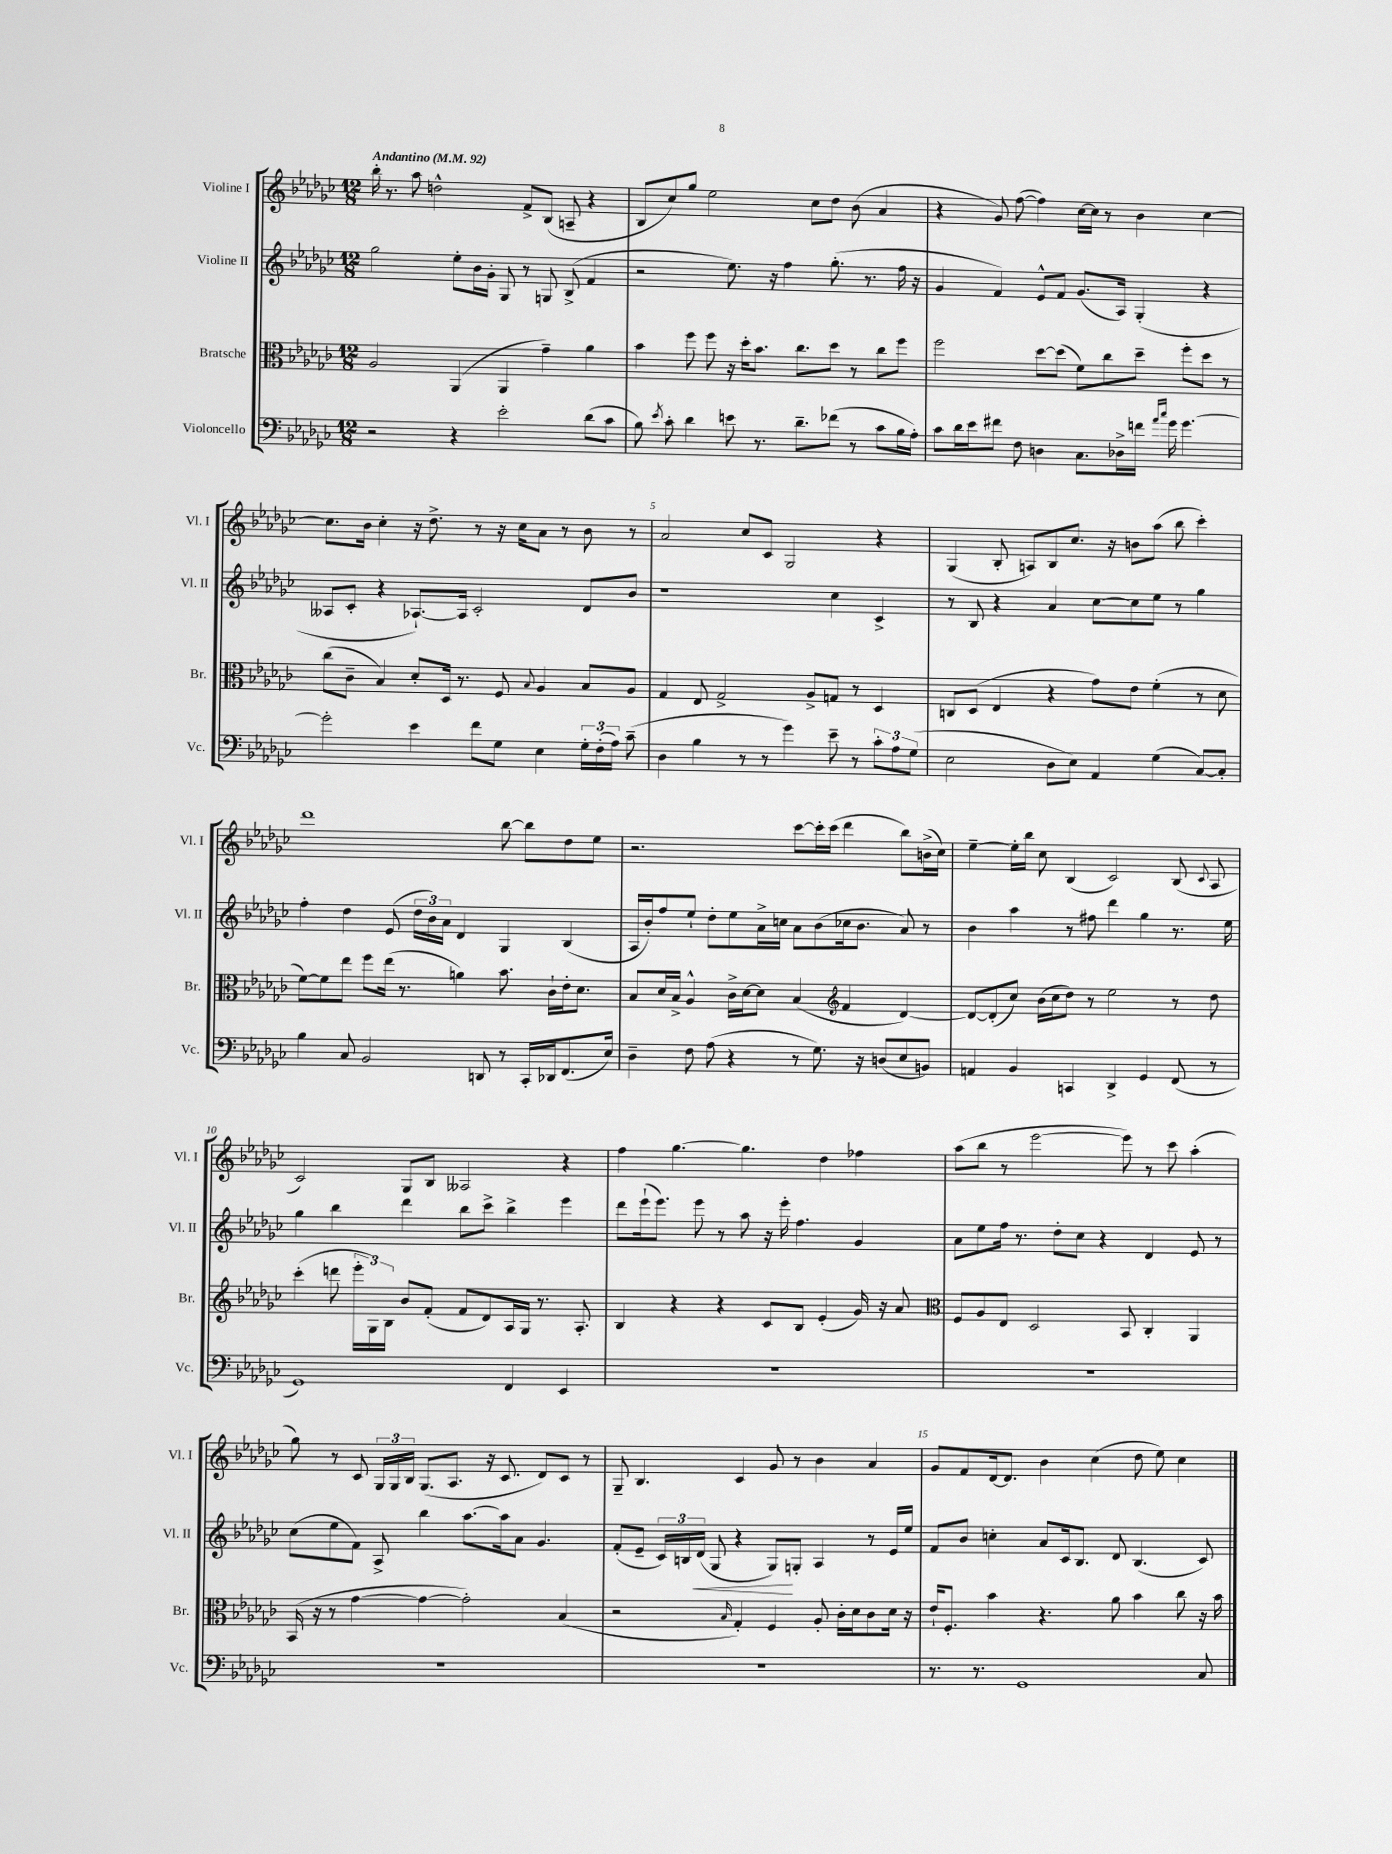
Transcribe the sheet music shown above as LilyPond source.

<<
\new StaffGroup <<
\new Staff = "s0" \with { instrumentName = "Violine I" shortInstrumentName = "Vl. I" } {
    \clef treble \key ges \major \numericTimeSignature \time 12/8 \tempo "Andantino" 4 = 92
    \autoBeamOff bes''16-. r8. aes''8 d''2-^ f'8[-> bes8]( a8-- r4 |
    bes8[ ces''8) ges''8] ees''2 ces''8[ des''8] bes'8( aes'4 |
    r4 ges'8) f''8~( f''4) ces''16[~ ces''16] r8 bes'4 ces''4~ |
    ces''8.[ bes'16] ces''4-. r16 des''8.-> r8 r16 ces''16[ aes'8] r8 bes'8 r8 |
    aes'2 ces''8[ ces'8] ges2 r4 |
    ges4( bes8-. a8[) bes8 ces''8.] r16 b'8[ aes''8]( bes''8 ces'''4-.) |
    des'''1 bes''8~ bes''8[ des''8 ees''8] |
    r2. ces'''8[~ ces'''16-. ces'''16]( des'''4 bes''8[) b'16->( ces''16]) |
    ees''4~-- ees''16[-. bes''16] ces''8 bes4( ces'2) bes8( \appoggiatura { ces'8 } aes8 |
    ces'2) ges8[ bes8] aeses2 r4 |
    f''4 ges''4.~ ges''4. des''4 fes''4 |
    aes''8[( bes''8] r8 ees'''2~ ees'''8) r8 ces'''8 aes''4-.( |
    ges''8) r8 ces'8 \tuplet 3/2 { ges16[ ges16 bes16] } ges8.[( aes8.] r16 ces'8. des'8[) ces'8] r8 |
    ges8-- bes4. ces'4 ges'8 r8 bes'4 aes'4 |
    ges'8[ f'8 des'16~ des'8.] bes'4 ces''4( des''8 ees''8) ces''4 \bar "|." |
}
\new Staff = "s1" \with { instrumentName = "Violine II" shortInstrumentName = "Vl. II" } {
    \clef treble \key ges \major \numericTimeSignature \time 12/8
    \autoBeamOff ges''2 ees''8[-. bes'16 ges'16]-. ges8 r8 g8 bes8->( f'4 |
    r2 ees''8.) r16 f''4 ges''8.-.( r8. f''16 r16 |
    ges'4 f'4) ees'8[-^ f'8] ges'8.[( aes16]) ges4-.( r4 |
    aeses8[ ces'8]-. r4 aes8.[~-!) aes16] ces'2-. des'8[ bes'8] |
    r1 ces''4 ces'4-> |
    r8 bes8 r4 aes'4 ces''8[~ ces''8 ees''8] r8 ges''4 |
    f''4-. des''4 ees'8( \tuplet 3/2 { des''16[ bes'16) aes'16] } des'4 ges4 bes4( |
    aes16[ bes'16-.) f''8 ees''8]-! des''8[-. ees''8 aes'16-> c''16] aes'8[ bes'8( ces''16 bes'8.] aes'8) r8 |
    bes'4 aes''4 r8 fis''8 des'''4 ges''4 r8. ees''16 |
    ges''4 bes''4 des'''4 bes''8[ ces'''8]-> bes''4-> ees'''4 |
    des'''8[ ees'''16-!( ees'''8.]) ees'''8 r8 aes''8 r16 ees'''16-. f''4. ges'4 |
    aes'8[ ees''8 f''16] r8. des''8[-. ces''8] r4 des'4 ees'8 r8 |
    ces''8[( ees''8 f'8]) aes8-> bes''4 aes''8.[~ aes''16 aes'8] ges'4. |
    f'8[-.( ees'8]-- \tuplet 3/2 { ces'16[) b16 des'16]\<( } ges8 r4 ges8[\!) g8]-. aes4 r8 ees'16[ ees''16] |
    f'8[ bes'8] c''4-. aes'8[ ces'16 bes8.] des'8 bes4.( ces'8) \bar "|." |
}
\new Staff = "s2" \with { instrumentName = "Bratsche" shortInstrumentName = "Br." } {
    \clef alto \key ges \major \numericTimeSignature \time 12/8
    \autoBeamOff aes2 aes,4( aes,4 ges'4--) aes'4 |
    bes'4 f''8 f''8 r16 des''16[-. bes'8.] ces''8.[ des''8] r8 ces''8[ f''8] |
    f''2 des''8[~ des''8]( f'8[) ces''8 des''8]-- f''8[-. des''8] r8 |
    ces''8[( ces'8]-- bes4) des'8[-. des16] r8. f8 \appoggiatura { bes8 } aes4 bes8[ aes8] |
    ges4 ees8 ges2-> aes8[-> g8] r8 des4 |
    c8[ des8]( ees4 r4 ges'8[) ees'8] f'4-.( r8 des'8 |
    f'8[~) f'8 ees''8] f''8[ ees''16]( r8. a'4) bes'8. ces'16[-! ees'16-. des'8.] |
    bes8[ des'16 bes16]-> aes4-^ ces'16[-> des'16~ des'8] bes4( \clef treble f'4 des'4~) |
    des'8[~ des'8-.( ces''8]) bes'16[( ces''16 des''8]) r8 ees''2 r8 des''8 |
    ces'''4-.( d'''8 \tuplet 3/2 { ees'''16[-. ges16) bes16] } bes'8[ f'8]-.( f'8[ des'8) aes16 ges16] r8. aes8.-. |
    bes4 r4 r4 ces'8[ bes8] ees'4-.( ges'16) r16 aes'8 |
    \clef alto f8[ aes8 ees8] des2 bes,8 ces4-. aes,4 |
    bes,16( r16 r8 ges'4~ ges'4~ ges'2-.) bes4( |
    r2 \grace { bes16 } ges4-.) f4 aes8-. ces'16[-. des'16 ces'8 des'16] r16 |
    ees'16[-! f8.]-. bes'4 r4. aes'8 bes'4 ces''8 r16 bes'16 \bar "|." |
}
\new Staff = "s3" \with { instrumentName = "Violoncello" shortInstrumentName = "Vc." } {
    \clef bass \key ges \major \numericTimeSignature \time 12/8
    \autoBeamOff r2 r4 ees'2-. des'8[( ces'8] |
    bes8) \acciaccatura { ees'8 } ces'8-. des'4 e'8 r8. des'8.[-- fes'8]( r8 ces'8[ bes16 aes16]-.) |
    ces'8[ des'16 ees'16 fis'8] f8 d4 ces8.[ des16-> f'16] \grace { aes'16[ ces''16] } ges'16 ges'4.~ |
    ges'2-. ees'4 f'8[ ges8] ees4 \tuplet 3/2 { ges16[-. f16-.( aes16]) } ces'8--( |
    des4 bes4 r8 r8 ges'4) ees'8-- r8 \tuplet 3/2 { ces'8[-. aes8 ges8]( } |
    ees2 des8[ ees8]) aes,4 ges4( ces8[~) ces8]-. |
    bes4 ces8 bes,2 d,8 r8 ces,16[-. des,16 f,8.( ees16]) |
    des4-- f8 aes8( r4 r8 ges8.) r16 d8[( ees8 b,8]) |
    a,4 bes,4 c,4 des,4-> ges,4 f,8( r8 |
    ges,1) f,4 ees,4 |
    R1. |
    R1. |
    R1. |
    R1. |
    r8. r8. ges,1 ces8 \bar "|." |
}
>>
>>
\layout { \context { \Score \override BarNumber.break-visibility = ##(#f #t #t) barNumberVisibility = #(every-nth-bar-number-visible 5) } }
